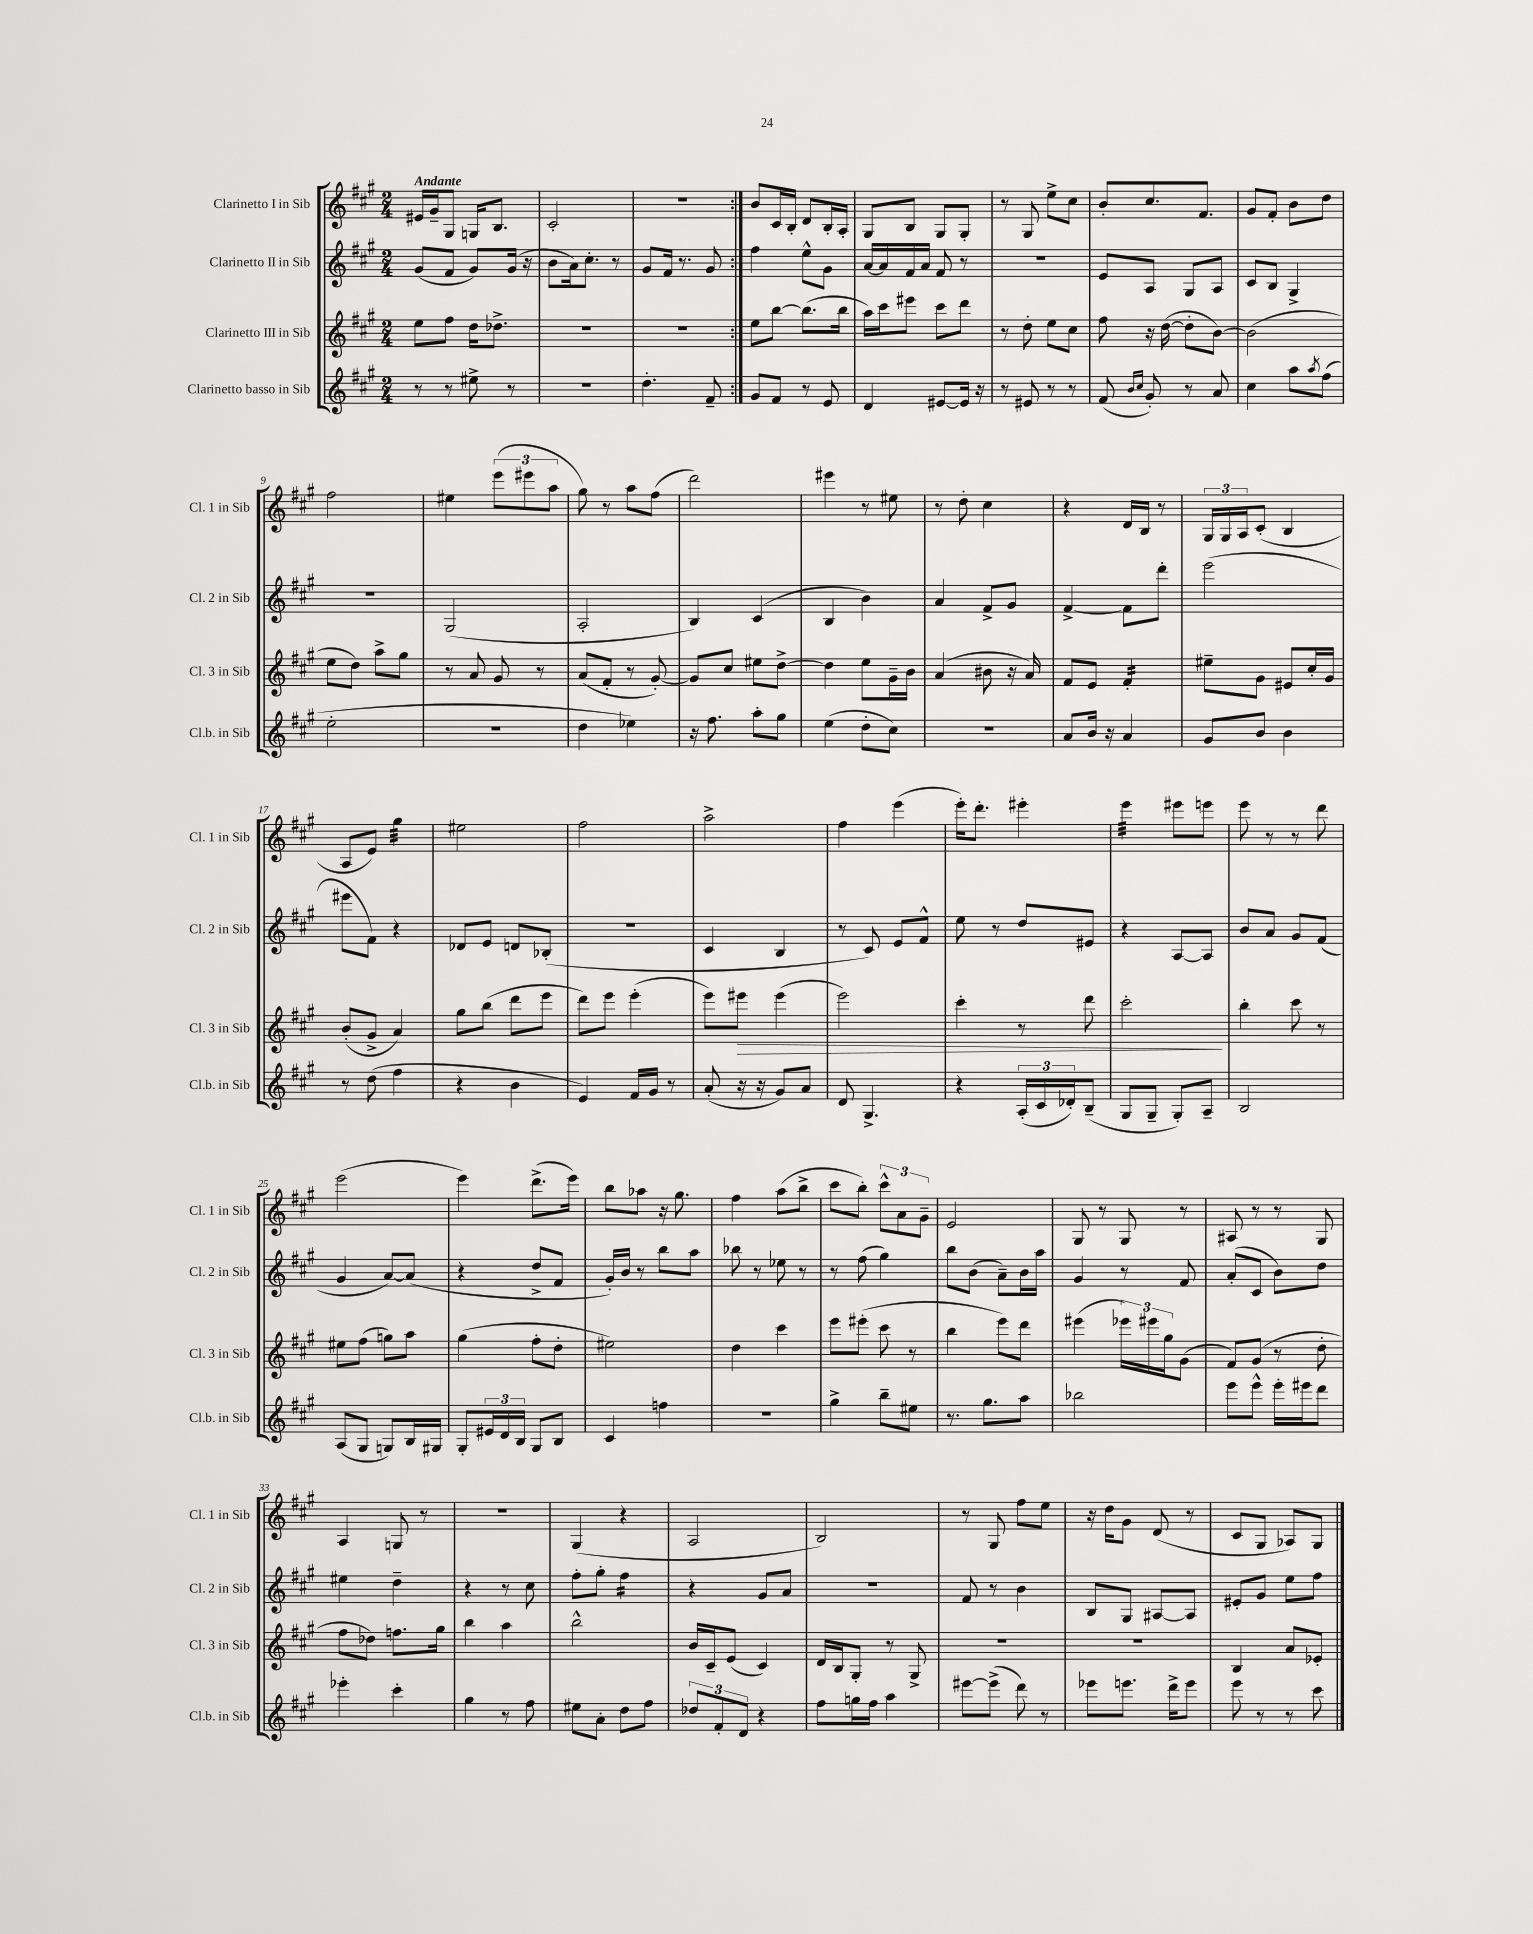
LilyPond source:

<<
\new StaffGroup <<
\new Staff = "s0" \with { instrumentName = "Clarinetto I in Sib" shortInstrumentName = "Cl. 1 in Sib" } {
    \clef treble \key a \major \numericTimeSignature \time 2/4 \tempo "Andante"
    \repeat volta 2 { eis'16 gis'16-- gis8 g16 b8. |
    cis'2-. |
    R2 | }
    b'8 cis'16 b16-. d'8 b16-. a16-. |
    gis8 b8 gis8 gis8-. |
    r8 gis8 e''8-> cis''8 |
    b'8-. cis''8. fis'8. |
    gis'8 fis'8-. b'8 d''8 |
    fis''2 |
    eis''4 \tuplet 3/2 { e'''8( eis'''8 a''8 } |
    gis''8) r8 a''8 fis''8( |
    d'''2) |
    eis'''4 r8 eis''8 |
    r8 d''8-. cis''4 |
    r4 d'16 b16 r8 |
    \tuplet 3/2 { gis16 gis16 a16 } cis'8-.( b4 |
    a8 e'8) gis''4:32 |
    eis''2 |
    fis''2 |
    a''2-> |
    fis''4 e'''4( |
    e'''16-.) d'''8.-. eis'''4-. |
    e'''4:32 eis'''8 e'''8 |
    e'''8 r8 r8 d'''8 |
    e'''2( |
    e'''4) d'''8.->( e'''16) |
    b''8 aes''8 r16 gis''8. |
    fis''4 a''8( b''8-> |
    cis'''8 b''8-.) \tuplet 3/2 { cis'''8-^ a'8 gis'8-- } |
    e'2 |
    gis8 r8 gis8 r8 |
    ais8 r8 r8 gis8 |
    a4 g8 r8 |
    R2 |
    gis4( r4 |
    a2 |
    b2) |
    r8 gis8 fis''8 e''8 |
    r16 d''16 gis'8 d'8( r8 |
    cis'8 gis8 aes8) gis8 \bar "|." |
}
\new Staff = "s1" \with { instrumentName = "Clarinetto II in Sib" shortInstrumentName = "Cl. 2 in Sib" } {
    \clef treble \key a \major \numericTimeSignature \time 2/4
    \repeat volta 2 { gis'8( fis'8 gis'8) gis'16( r16 |
    b'8 a'16) cis''8.-. r8 |
    gis'8 fis'16 r8. gis'8 | }
    fis''4 e''8-^ gis'8 |
    a'16~ a'16 fis'16 a'16 fis'8 r8 |
    r2 |
    e'8 a8 gis8 a8 |
    cis'8 b8 gis4-> |
    r2 |
    gis2( |
    a2-. |
    b4) cis'4( |
    b4 b'4) |
    a'4 fis'8-> gis'8 |
    fis'4~-> fis'8 d'''8-. |
    e'''2( |
    eis'''8 fis'8) r4 |
    des'8 e'8 d'8 bes8-.( |
    R2 |
    cis'4 b4 |
    r8 cis'8) e'8 fis'8-^ |
    e''8 r8 d''8 eis'8 |
    r4 a8~ a8 |
    b'8 a'8 gis'8 fis'8( |
    gis'4 a'8~) a'8( |
    r4 d''8-> fis'8 |
    gis'16-.) b'16 r8 b''8 a''8 |
    bes''8 r8 ees''8 r8 |
    r8 fis''8( gis''4) |
    b''8 b'8( a'8--) b'16 a''16 |
    gis'4 r8 fis'8 |
    a'8-.( cis'8 b'8) d''8 |
    eis''4 d''4-- |
    r4 r8 cis''8 |
    fis''8-. gis''8-. fis''4:16 |
    r4 gis'8 a'8 |
    R2 |
    fis'8 r8 b'4 |
    b8 gis8 ais8~ ais8 |
    eis'8-. gis'8 e''8 fis''8 \bar "|." |
}
\new Staff = "s2" \with { instrumentName = "Clarinetto III in Sib" shortInstrumentName = "Cl. 3 in Sib" } {
    \clef treble \key a \major \numericTimeSignature \time 2/4
    \repeat volta 2 { e''8 fis''8 d''16 des''8.-> |
    r2 |
    R2 | }
    e''8 b''8~ b''8.( b''16 |
    a''16) cis'''16 eis'''8 cis'''8 d'''8 |
    r8 d''8-. e''8 cis''8 |
    fis''8 r16 d''16~( d''8-. b'8~) |
    b'2( |
    e''8 d''8) a''8-> gis''8 |
    r8 a'8 gis'8 r8 |
    a'8( fis'8-. r8 gis'8~-.) |
    gis'8 cis''8 eis''8 d''8~-> |
    d''4 e''8 gis'16-- b'16 |
    a'4( bis'8 r16 a'16) |
    fis'8 e'8 fis'4:16-. |
    eis''8-- gis'8 eis'8 cis''16-. gis'16 |
    b'8-.( gis'8-> a'4) |
    gis''8 b''8( d'''8 e'''8 |
    d'''8) e'''8 e'''4-.( |
    e'''8) eis'''8\> eis'''4( |
    e'''2) |
    cis'''4-. r8 d'''8 |
    cis'''2-.\! |
    b''4-. cis'''8 r8 |
    eis''8 fis''8( g''8) a''8 |
    gis''4( fis''8-. d''8-. |
    eis''2) |
    d''4 cis'''4 |
    e'''8 eis'''8-.( cis'''8 r8 |
    b''4 e'''8) d'''8 |
    eis'''4( \tuplet 3/2 { ees'''16) eis'''16 gis''16 } gis'8( |
    fis'8) gis'8( r8 d''8-. |
    fis''8 des''8) f''8. gis''16 |
    b''4 a''4 |
    b''2-^ |
    b'16 cis'16-- e'8( cis'4) |
    d'16 b16 gis8-. r8 gis8-> |
    r2 |
    R2 |
    b4 a'8 ees'8-. \bar "|." |
}
\new Staff = "s3" \with { instrumentName = "Clarinetto basso in Sib" shortInstrumentName = "Cl.b. in Sib" } {
    \clef treble \key a \major \numericTimeSignature \time 2/4
    \repeat volta 2 { r8 r8 eis''8-> r8 |
    r2 |
    d''4.-. fis'8-- | }
    gis'8 fis'8 r8 e'8 |
    d'4 eis'8~ eis'16 r16 |
    r8 eis'8 r8 r8 |
    fis'8( \grace { b'16 cis''16 } gis'8-.) r8 a'8 |
    cis''4 a''8 \acciaccatura { a''8 } fis''8( |
    e''2-. |
    R2 |
    d''4 ees''4) |
    r16 fis''8. a''8-. gis''8 |
    e''4( d''8-. cis''8) |
    r2 |
    a'8 b'16 r16 a'4 |
    gis'8 b'8 b'4 |
    r8 d''8( fis''4 |
    r4 b'4 |
    e'4) fis'16 gis'16 r8 |
    a'8-.( r16 r16 gis'8) a'8 |
    d'8 gis4.-> |
    r4 \tuplet 3/2 { a16-.( cis'16 des'16-.) } b8--( |
    gis8 gis8-- gis8-.) a8-- |
    b2 |
    a8( gis8 g8) b16 gis16 |
    gis8-. \tuplet 3/2 { eis'16 d'16 b16 } gis8 b8 |
    cis'4 f''4 |
    R2 |
    gis''4-> b''8-- eis''8 |
    r8. gis''8. a''8 |
    bes''2 |
    e'''8 e'''8-^ e'''16-. eis'''16 d'''8 |
    ees'''4-. cis'''4-. |
    gis''4 r8 fis''8 |
    eis''8 a'8-. d''8 fis''8 |
    \tuplet 3/2 { des''8 fis'8-. d'8 } r4 |
    fis''8 g''16 fis''16 a''4 |
    eis'''8~ eis'''8->( d'''8) r8 |
    ees'''8 e'''8. d'''16-> e'''8 |
    e'''8 r8 r8 cis'''8 \bar "|." |
}
>>
>>
